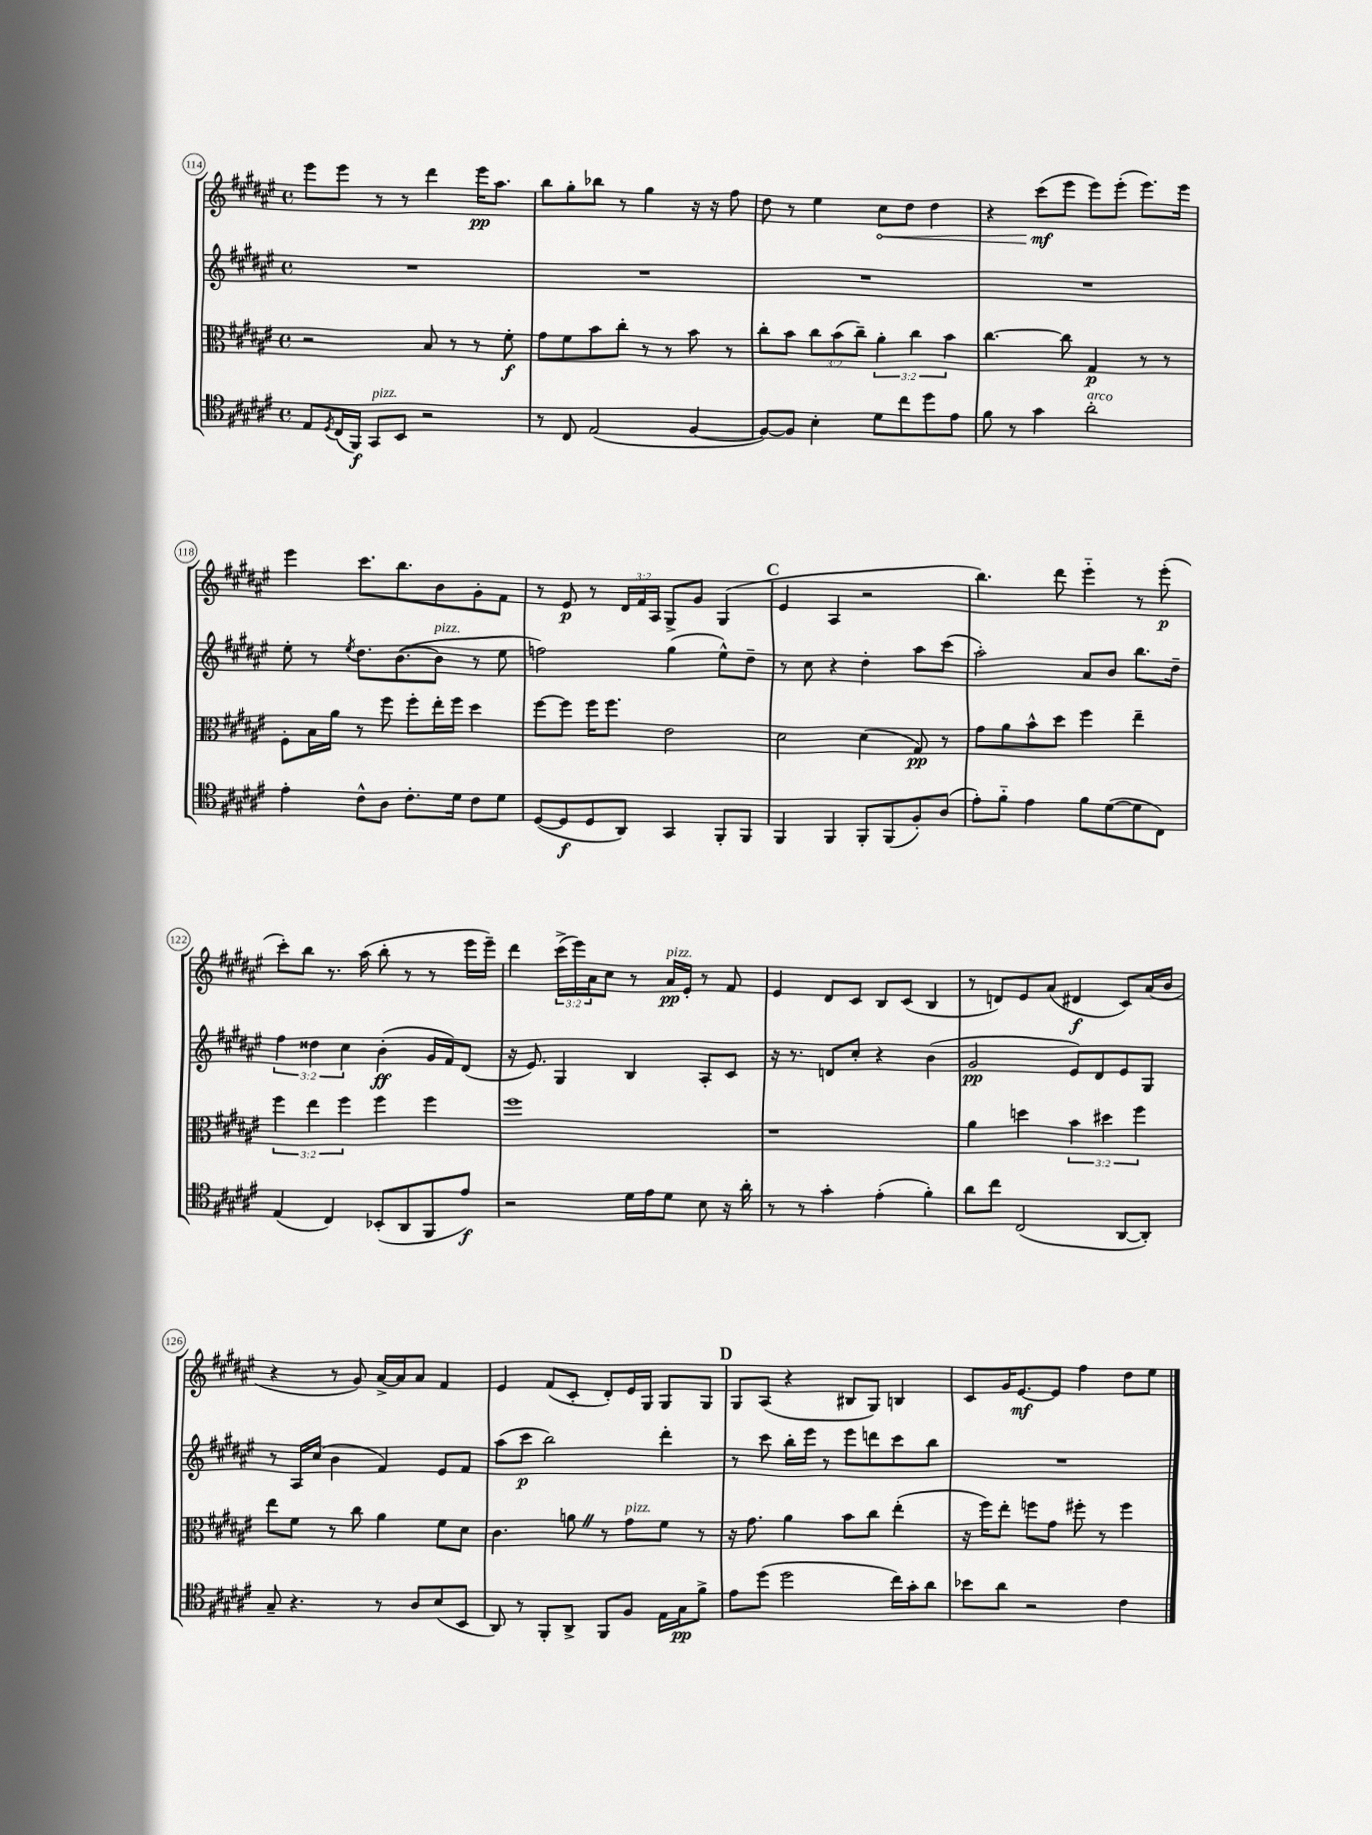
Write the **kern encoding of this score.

**kern	**kern	**kern	**kern
*staff4	*staff3	*staff2	*staff1
*clefC4	*clefC3	*clefG2	*clefG2
*k[f#c#g#d#a#e#]	*k[f#c#g#d#a#e#]	*k[f#c#g#d#a#e#]	*k[f#c#g#d#a#e#]
*M4/4	*M4/4	*M4/4	*M4/4
*met(c)	*met(c)	*met(c)	*met(c)
8E#/L	2r	1r	8eee#\L
8qD#/	.	.	.
(16C#/L	.	.	8eee#\J
16FF#/JJ)	.	.	.
8GG#/L	.	.	8r
8BB/J	.	.	8r
2r	8B/	.	4ddd#\
.	8r	.	.
.	8r	.	16eee#\LK
.	.	.	8.aa#\J
.	8f#'\	.	.
=	=	=	=
8r	8g#\L	1r	8bb\L
8C#/	8f#\	.	8gg#'\
(2E#/	8b\	.	8bb-\J
.	8cc#'\J	.	8r
.	8r	.	4gg#\
.	8r	.	.
[4F#/	8b\	.	16r
.	.	.	16r
.	8r	.	8ff#\
=	=	=	=
8F#/_L)	8cc#'\L	1r	8dd#\
8F#/]J	8b\J	.	8r
4B'\	12cc#\L	.	4ee#\
.	(12b\	.	.
.	12cc#~\J)	.	.
8d#\L	6a#'\	.	8cc#\L
8cc#\	.	.	8dd#\J
.	6cc#\	.	.
8dd#\	.	.	4dd#\
.	6b\	.	.
8e#\J	.	.	.
=	=	=	=
8f#\	[4.cc#\	1r	4r
8r	.	.	.
4g#\	.	.	(8ccc#\L
.	8cc#\]	.	8eee#\J
2a#'\	4G#/	.	8eee#\L)
.	.	.	(8eee#'\J
.	8r	.	8.eee#\L)
.	8r	.	.
.	.	.	16eee#\Jk
=	=	=	=
4e#'\	8F#'\L	8ee#'\	4eee#\
.	16B\L	8r	.
.	16a#\JJ	.	.
.	.	8qee#/	.
8c#^^\L	8r	8.dd#\L	8.ccc#\L
8A#\J	8ff#\	.	.
.	.	([8.b\	8.bb\
8.c#'\L	8ff#'\L	.	.
.	16ee#'\L	8b\]J	8b\
16d#\Jk	16ff#\JJ	.	.
8c#\L	4dd#\	8r	8g#'\
8d#\J	.	8ee#\	8f#\J
=	=	=	=
([8D#/L	[8ff#\L	2ff\)	8r
8D#/]	8ff#\]J	.	8e#/
8D#/	16ff#\LK	.	8r
.	8.ff#\J	.	.
8AA#/J)	.	.	24d#/LL
.	.	.	24f#/
.	.	.	24A#/JJ
4GG#/	2e#\	(4gg#\	8G#^/L
.	.	.	8g#/J
8FF#'/L	.	8ee#^^\L)	(4G#/
8FF#/J	.	8dd#~\J	.
=	=	=	=
4FF#/	2d#\	8r	4e#/
.	.	8cc#\	.
4FF#/	.	4r	4A#/
8FF#'/L	(4d#\	4dd#'\	2r
(8FF#/	.	.	.
8F#'/)	8G#/)	8aa#\L	.
(8A#/J	8r	(8ccc#\J	.
=	=	=	=
8e#'\L)	8g#\L	2aa#'\)	4.bb\)
8f#'~\J	8a#\	.	.
4e#\	8b^^\	.	.
.	8dd#\J	.	8ddd#\
8f#\L	4ff#\	8a#/L	4eee#'~\
([8d#\	.	8b/J	.
8d#\]	4ee#~\	8.bb\L	8r
8C#\J)	.	.	(8eee#'\
.	.	16dd#~\Jk	.
=	=	=	=
(4E#/	6ff#\	6ff#\	8ccc#'\L)
.	.	.	8bb\J
.	6ee#\	6dd##\	.
4C#/)	.	.	8.r
.	6ff#\	6cc#\	.
.	.	.	(16aa#\
(8BB-'/L	4ff#\	(4b'\	8bb'\
8AA#/	.	.	8r
8FF#/	4ff#\	16g#/LL	8r
.	.	16f#/J)	.
8e#/J)	.	(8d#/J	16eee#\LL
.	.	.	16eee#~\JJ)
=	=	=	=
2r	1ff#	16r	4ddd#\
.	.	8.e#/)	.
.	.	4G#/	(24ccc#^\LL
.	.	.	24eee#\)
.	.	.	24a#\J
.	.	.	8cc#\J
16d#\LL	.	4B/	8r
16e#\J	.	.	.
8d#\J	.	.	16a#/LL
.	.	.	16e#'/JJ
8B\	.	8A#'/L	8r
16r	.	8c#/J	8f#/
16a#'\	.	.	.
=	=	=	=
8r	1r	16r	4e#/
.	.	8.r	.
8r	.	.	.
4g#'\	.	8d/L	8d#/L
.	.	8cc#'/J	8c#/J
(4e#'\	.	4r	8B/L
.	.	.	(8c#/J
4f#'\)	.	(4b\	4B/
=	=	=	=
8a#\L	4a#\	2g#/	8r
8cc#\J	.	.	8d/L)
(2C#/	4dd\	.	8e#/
.	.	.	(8a#/J
.	6b\	8e#/L)	4d#/
.	.	8d#/	.
.	6dd#\	.	.
[8AA#/L	.	8e#/	8c#/L)
.	6ff#\	.	.
8AA#'/]J)	.	8G#/J	(16a#/L
.	.	.	16b/JJ
=	=	=	=
8G#~/	8ee#\L	8r	4r
4.r	8f#\J	16A#/LL	.
.	.	(16cc#/JJ	.
.	8r	4b\	8r
.	8cc#\	.	8g#/)
8r	4a#\	4f#/)	[16a#^/LL
.	.	.	16a#/]J
8A#/L	.	.	8a#/J
(8B/	8f#\L	8e#/L	4f#/
8BB/J	8d#\J	8f#/J	.
=	=	=	=
8AA#/)	4.c#\	(8aa#\L	4e#/
8r	.	8ccc#\J	.
8FF#'/L	.	2bb\)	(8f#/L
8AA#^/J	8a\	.	8c#'/J
8FF#/L	8r	.	8d#'/L)
8F#/J	8g#\L	.	16e#/L
.	.	.	16G#/JJ
16E#\LL	8f#\J	4ddd#'\	8G#/L
16G#\J	.	.	.
8f#^\J	8r	.	8G#/J
=	=	=	=
8e#\L	16r	8r	8G#/L
.	8.g#\	.	.
(8dd#\J	.	8ccc#\	(8A#/J
2dd#\	4a#\	16bb'\LL	4r
.	.	16eee#\JJ	.
.	.	8r	.
.	8b\L	8eee#\L	8B#/L
.	8cc#\J	8ddd\	8G#/J)
16cc#\LL)	(4ee#'\	8ccc#\	4B/
16g#'\J	.	.	.
8a#\J	.	8bb\J	.
=	=	=	=
8b-\L	16r	1r	8c#/L
.	16ff#\LK)	.	.
8a#\J	8ee#'\J	.	16g#/K
.	.	.	[8.e#/
2r	8ff\L	.	.
.	8g#\J	.	8e#/]J
.	8ff#'\	.	4ff#\
.	8r	.	.
4c#\	4ff#\	.	8dd#\L
.	.	.	8ee#\J
==	==	==	==
*-	*-	*-	*-
